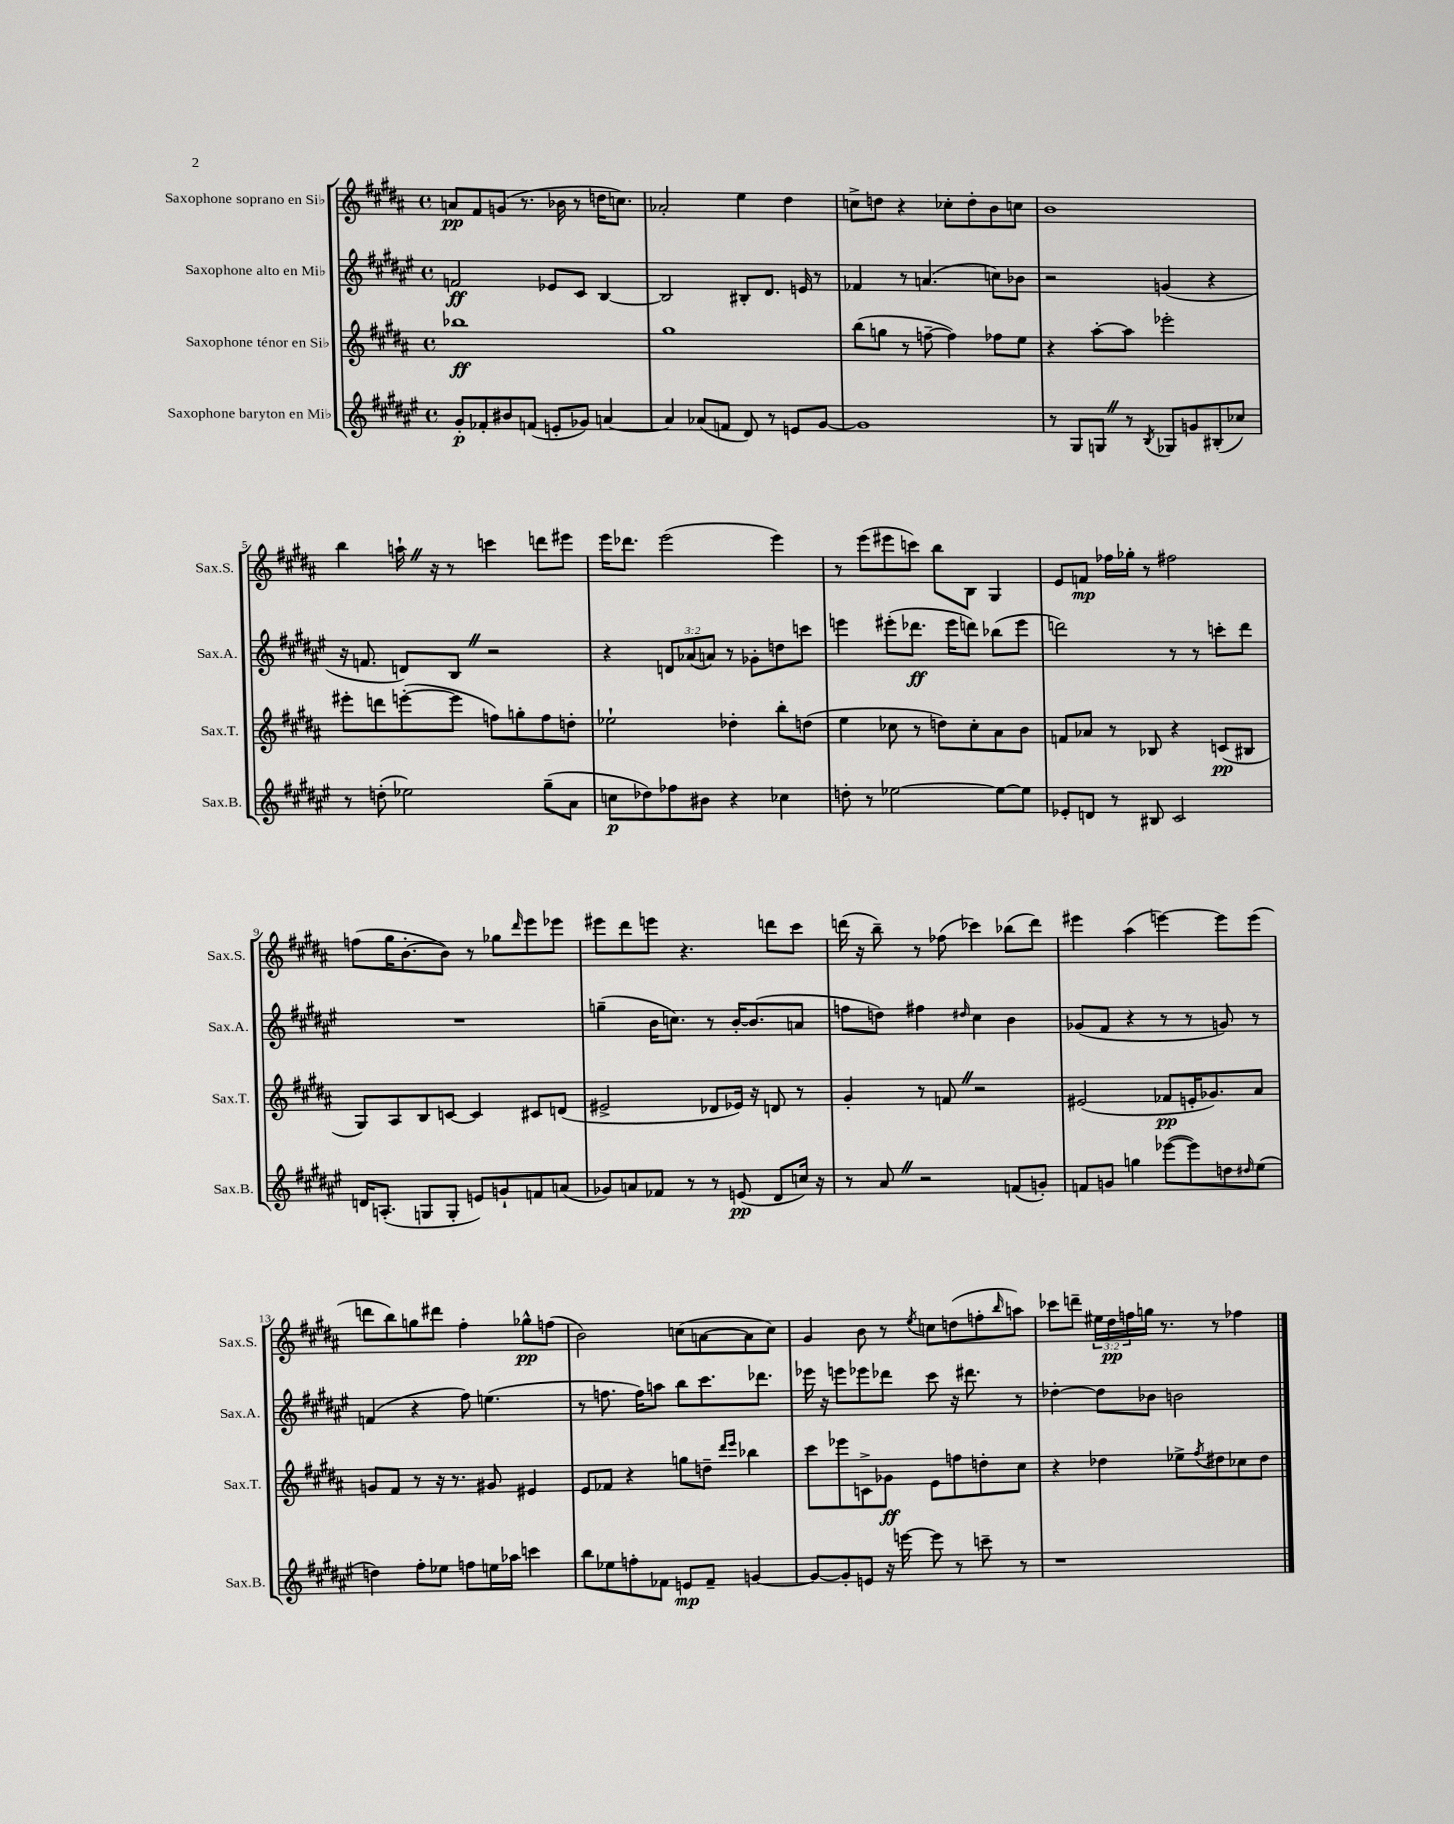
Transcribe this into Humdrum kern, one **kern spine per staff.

**kern	**kern	**kern	**kern
*staff4	*staff3	*staff2	*staff1
*clefG2	*clefG2	*clefG2	*clefG2
*k[f#c#g#d#a#e#]	*k[f#c#g#d#a#]	*k[f#c#g#d#a#e#]	*k[f#c#g#d#a#]
*M4/4	*M4/4	*M4/4	*M4/4
*met(c)	*met(c)	*met(c)	*met(c)
8g#'	1bb-	2f	8a
8f-'	.	.	8f#
8b#	.	.	(8g
(8f	.	.	8.r
8e'	.	8e-	.
.	.	.	16b-
8g-)	.	8c#	8r
[4a	.	[4B	16dd
.	.	.	8.cc)
=	=	=	=
4a]	1gg#	2B]	2a-'
(8a-	.	.	.
8f	.	.	.
8d#)	.	8B#'	4ee
8r	.	8.d#	.
8e	.	.	4dd#
.	.	16e	.
[8g#	.	8r	.
=	=	=	=
1g#]	(8bb	4f-	8cc^
.	8gg	.	8dd
.	8r	8r	4r
.	[8ff~	(4.a	.
.	4ff])	.	8cc-'
.	.	.	8dd'
.	8ff-	8cc)	8b
.	8ee	8b-	8cc
=	=	=	=
8r	4r	2r	1b
8G#	.	.	.
8G	[8aa#'	.	.
8r	8aa#]	.	.
8qB	.	.	.
8G-	2eee-'	(4g	.
8g	.	.	.
(8B#'	.	4r	.
8cc-)	.	.	.
=	=	=	=
8r	8eee#'	16r	4bb
.	.	8.f	.
(8dd'	8ddd	.	.
2ee-)	([8eee'	8d)	16aa`
.	.	.	16r
.	8eee]	8B	8r
.	8ff)	2r	4ccc
.	8gg'	.	.
(8gg#~	8ff	.	8ddd
8a#	8dd'	.	8eee#
=	=	=	=
8cc	2ee-`	4r	16eee
.	.	.	8.ddd-
8dd-)	.	.	.
8ff-	.	12d	(2eee
.	.	(12a-	.
8b#	.	.	.
.	.	12a)	.
4r	4dd-'	8r	.
.	.	8g-'	.
4cc-	8bb'	8dd	4eee)
.	(8dd	8ccc	.
=	=	=	=
8dd'	4ee	4eee	8r
8r	.	.	(8eee
[2ee-	8cc-	(8eee#'	8eee#
.	8r	8.ddd-	8ccc)
.	8dd)	.	8bb
.	.	16eee#	.
.	8cc-'	8ddd)	8B
8ee-_	8a#	(8bb-	4G#
8ee-]	8b	8eee#	.
=	=	=	=
8e-'	8f	2ddd)	8e
8d	8a-	.	8f
8r	8r	.	16ff-
.	.	.	16gg-'
8B#	8B-	.	8r
2c#	4r	8r	2ff#
.	.	8r	.
.	(8c	8ccc'	.
.	8B#	8ddd	.
=	=	=	=
16d	8G#)	1r	(8ff
(8.A'	.	.	.
.	8A#	.	16gg#
.	.	.	[8.b'
8G	8B	.	.
8G'	[8c	.	8b])
8e)	4c]	.	8r
8g`	.	.	8gg-
.	.	.	16qqddd#
8f	8c#	.	8eee
(8a	(8d	.	8eee-
=	=	=	=
8g-)	2e#^	(4gg~	8eee#
8a	.	.	8ddd#
8f-	.	16b	8eee
.	.	8.cc)	.
8r	.	.	4.r
8r	8d-	8r	.
(8e	16e-)	[16b'	.
.	16r	(8.b]	.
8d#	8d	.	8ddd
16cc)	8r	8a	8ccc#
16r	.	.	.
=	=	=	=
8r	4g#'	8ff	(16ddd
.	.	.	16r
8a#	.	8dd)	8bb~)
2r	8r	4ff#	8r
.	8f	.	(8ff-
.	.	16qqdd#	.
.	2r	4cc#	4ccc-)
(8f	.	4b	(8bb-
8g')	.	.	8ddd)
=	=	=	=
8f	(2e#	(8g-	4eee#
8g	.	8f#	.
4gg	.	4r	(4aa#
([8eee-	8f-	8r	[4eee)
8eee-])	16e'	8r	.
.	8.g-)	.	.
8dd	.	8g)	8eee]
16qqdd#	.	.	.
(8ee#	8a#	8r	(8eee
=	=	=	=
4dd)	8g	(4f	8ddd
.	8f#	.	8bb)
8ff#'	8r	4r	8gg
8ee-	16r	.	8ddd#
.	8.r	.	.
8ff	.	8ff#)	4ff#'
16ee	8g#	(4.ee	.
16aa-	.	.	.
4ccc	4e#	.	8gg-^^
.	.	.	(8ff
=	=	=	=
8bb	8e	8r	2b)
8ee-	8f-	8.ff	.
8ff'	4r	.	.
.	.	16ff)	.
8f-	.	8aa	.
8e	8gg	8bb	(8cc
8f-~	8dd~	8.ccc#	[8a
.	16qqddd#	.	.
.	16qqeee	.	.
[4g	4bb-	.	8a]
.	.	8.ddd-	.
.	.	.	8cc)
=	=	=	=
8g_	8ccc#	16eee-	4g#
.	.	16r	.
8g']	8eee-	8eee	.
8e	8c^	8eee-	8b
16r	8g-	8ddd-	8r
[16eee	.	.	.
.	.	.	8qee
8eee]	8e	8ccc#	8cc
8r	8ff	16r	(8dd
.	.	8.ddd#	.
8ccc~	8dd'	.	8ff'
.	.	.	16qqbb
8r	8cc#	8r	8aa)
=	=	=	=
1r	4r	[4dd-'	8ccc-
.	.	.	8ddd~
.	4dd-	8dd-]	24ee#
.	.	.	24dd#
.	.	.	24ff
.	.	8b-	16gg
.	.	.	8.r
.	8ee-^	2b	.
.	8qff#	.	.
.	8dd#	.	8r
.	8cc-	.	4ff-
.	8dd#	.	.
==	==	==	==
*-	*-	*-	*-
